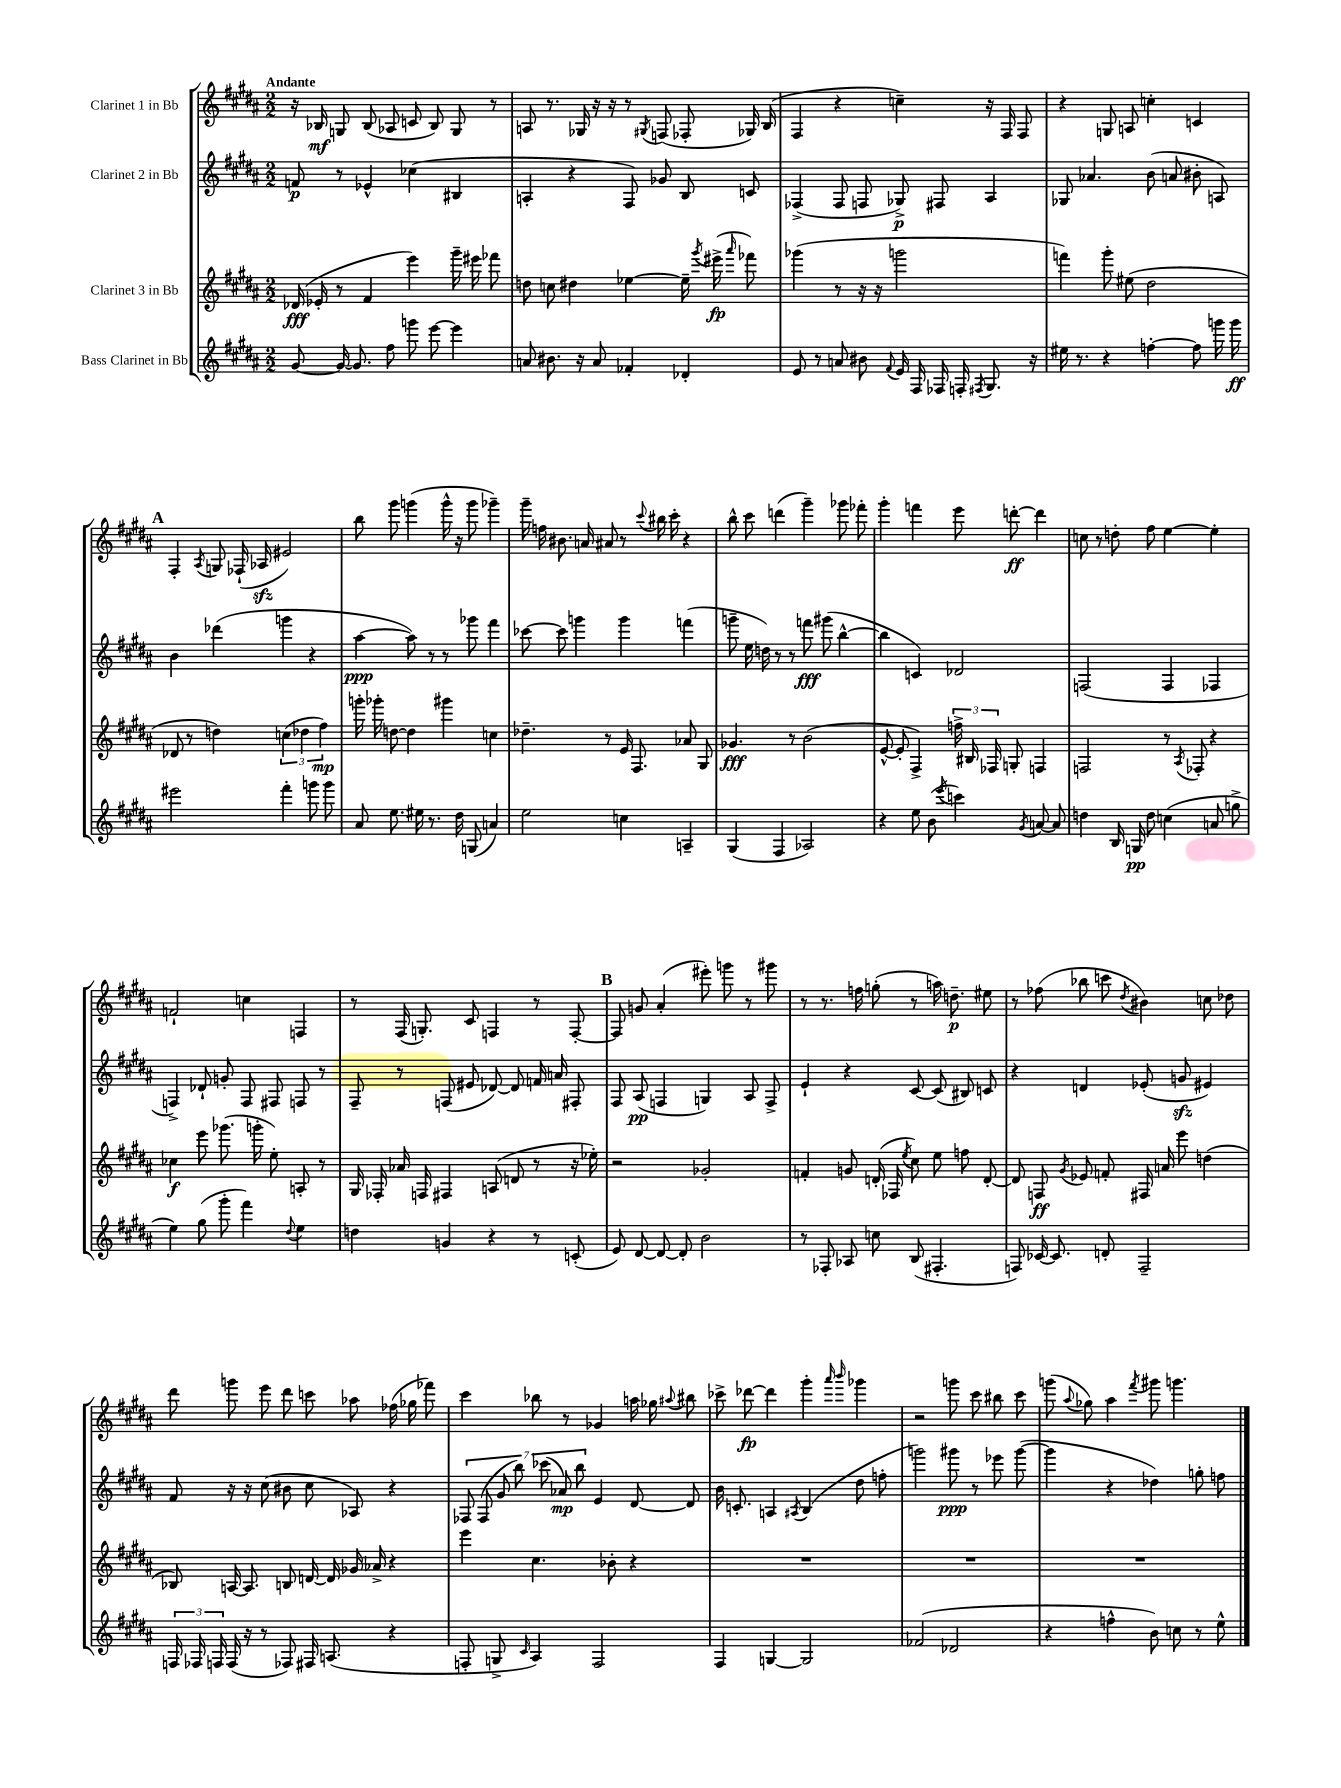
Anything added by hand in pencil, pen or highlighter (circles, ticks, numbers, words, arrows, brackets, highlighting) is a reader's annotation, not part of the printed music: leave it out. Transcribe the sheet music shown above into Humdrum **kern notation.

**kern	**kern	**kern	**kern
*staff4	*staff3	*staff2	*staff1
*clefG2	*clefG2	*clefG2	*clefG2
*k[f#c#g#d#a#]	*k[f#c#g#d#a#]	*k[f#c#g#d#a#]	*k[f#c#g#d#a#]
*M2/2	*M2/2	*M2/2	*M2/2
[8g#/	(16d-/	8f/	16r
.	16e-'/	.	16B-/
16g#/_	8r	8r	8G/
8.g#/]	.	.	.
.	4f#/	4e-^^/	(8B-/
8ff#\	.	.	8A-/
8ggg\	4eee\)	(4cc-\	8c/
[8eee\	.	.	8B-/)
4eee\]	16ggg#~\	4B#/	8G/
.	16eee#\	.	.
.	8fff-\	.	8r
=	=	=	=
8a/	8dd\	4A'/	8A/
8.b#\	8cc\	.	8.r
.	4dd#\	4r	.
16r	.	.	16G-/
8a/	.	.	16r
.	.	.	16r
4f-'/	[4ee-\	8F#/)	8r
.	.	.	8qG#/
.	.	8g-/	(8F/
4d-'/	16ee-~\]	8B/	8F-'/
.	8qggg#/	.	.
.	(16eee#^\	.	.
.	16qqaaa#/	.	.
.	8fff-\)	8c/	16G-/)
.	.	.	(16B/
=	=	=	=
8e/	(4ggg-\	(4F-^/	4F#/
8r	.	.	.
8a/	8r	8F-/	4r
8b#\	16r	8F/	.
.	16r	.	.
8qqf#/	.	.	.
16e/	2ggg\	8G-^/)	4cc~\)
16F#/	.	.	.
16F-/	.	8F#/	.
16F'/	.	.	.
8qF#/	.	.	.
8.G#/	.	4A#/	16r
.	.	.	16F#/
.	.	.	8F#/
16r	.	.	.
=	=	=	=
16ee#\	4fff\)	8G-/	4r
8.r	.	.	.
.	.	4.a-/	.
4r	8ggg#'\	.	8G/
.	(8ee#\	.	8A/
[4ff'\	2dd#\	(8b\	4cc'\
.	.	8a/	.
8ff\]	.	8b#'\	4c/
16ggg\	.	8A/)	.
16ggg\	.	.	.
=	=	=	=
2eee#\	8d-/	4b\	4F#'/
.	8r	.	.
.	.	.	8qA#/
.	4dd\)	(4ddd-\	8G/
.	.	.	(16F-`/
.	.	.	16A-/
4fff#'\	(6cc\	4ggg\	2e#/)
.	6dd-\	.	.
8ggg\	.	4r	.
.	6ff#\)	.	.
8ggg\	.	.	.
=	=	=	=
8a#/	16ggg'\	[4aa#\	8bb\
.	16ggg-'\	.	.
8.ee\	[8dd\	.	8ggg#\
.	4dd\]	8aa#\])	(4ggg\
16ee#\	.	.	.
8.r	.	8r	.
.	4ggg#\	8r	16ggg^^\
16dd#\	.	.	16r
(8G/	.	8ggg-\	8ggg\
4a/)	4cc\	4fff#\	4ggg-~\)
=	=	=	=
2ee\	4.dd-~\	[8ccc-\	16ggg#~\
.	.	.	16ff\
.	.	8ccc-\]	8.b#\
.	.	4ggg\	.
.	.	.	16a/
.	8r	.	8a#/
4cc\	16e/	4ggg\	8r
.	8.F#/	.	.
.	.	.	8qqccc#/
.	.	.	16bb#\
.	.	.	16ccc#'\
4A~/	8a-/	(4fff\	4r
.	8G#/	.	.
=	=	=	=
(4G#/	4.g-/	8ggg~\	8bb^^\
.	.	16ee\	8ccc#\
.	.	16dd\)	.
4F#/	.	8r	(4ddd\
.	8r	8r	.
2A-/)	(2b\	8fff\	4ggg#~\)
.	.	(8ggg#\	.
.	.	[4bb^^\	8ggg-\
.	.	.	8fff-'\
=	=	=	=
4r	[8e^^/	4bb\]	4ggg#'\
.	8e'/]	.	.
8ee\	4F#^/)	4c/)	4fff\
(8b\	.	.	.
8qeee/	.	.	.
4ccc\)	24ff^\	2d-/	8eee\
.	24B#/	.	.
.	24F-/	.	.
.	8G'/	.	[8ddd'\
8qg#/	.	.	.
[8a/	4F/	.	4ddd\]
8a/]	.	.	.
=	=	=	=
4dd\	2F/	(2F/	8cc\
.	.	.	8r
16B/	.	.	8dd'\
16G/	.	.	.
8dd\	.	.	8ff#\
(4cc\	8r	4F/	[4ee\
.	8qA#/	.	.
.	8F-'/	.	.
8a/	4r	4F-/	4ee'\]
8gg^\	.	.	.
=	=	=	=
4ee\)	4cc-\	4F^/)	2f`/
(8gg#\	8eee\	8d-`/	.
8ggg#'\	(8.ggg-\	8g'/	.
4fff#\)	.	8F/	4cc\
.	16ggg'\	.	.
.	8ee'\)	8F#/	.
8qqdd#/	.	.	.
4ee\	8A'/	8F/	4F/
.	8r	8r	.
=	=	=	=
4dd\	16G#/	8F#~/	8r
.	16F-'/	.	.
.	16a-/	8r	(16F#/
.	16F/	.	8.G'/)
4g/	4F#/	(8F/	.
.	.	8e#/	8c#/
4r	(8A/	[8d-/)	4F/
.	8d/	8d-/]	.
8r	8r	16f/	8r
.	.	16a/	.
(8c'/	16r	8F#'/	[8F'/
.	16ee-'\)	.	.
=	=	=	=
8e/)	2r	8F#/	8F/]
[8d#/	.	(8A#/	8g/
8d#/_	.	4F/	(4a#'/
8d#'/]	.	.	.
2b\	2g-'/	4G/)	8eee#'\)
.	.	.	8ggg\
.	.	8A#/	8r
.	.	8F^/	8ggg#\
=	=	=	=
8r	4f'/	4e`/	8r
8F-'/	.	.	8.r
8A-/	8g/	4r	.
.	.	.	16ff\
8cc\	(16d'/	.	(8gg'\
.	16F-/	.	.
.	8qee/	.	.
(8B/	8cc#\)	[8c#/	8r
4.F#'/	8ee\	(8c#/]	16aa\)
.	.	.	8.dd~\
.	8ff\	8B#/)	.
.	[8d'/	8c/	8ee#\
=	=	=	=
8F/)	8d/]	4r	8r
[16c-/	8F/	.	(8ff-\
8.c-/]	.	.	.
.	8qg#/	.	.
.	8e-/	4d/	8bb-\
8d'/	8f'/	.	8ccc\
.	.	.	8qdd#/
2F~/	16F#/	(8e-'/	4b#\)
.	16a/	.	.
.	8eee\	8g/	.
.	(4dd\	4e#/)	8cc\
.	.	.	8dd-\
=	=	=	=
24F/	8B-/)	8f#/	8ddd#\
24F-/	.	.	.
24F/	.	.	.
(16F/	[16A/	16r	8ggg\
16r	8.A/]	16r	.
8r	.	(8cc#\	8eee\
8F-/)	8B/	8b#\	8ddd#\
16F#/	[16d/	8cc#\	8ccc\
(8.A/	16d/]	.	.
.	16g-/	8A-/)	8aa-\
.	16a-^/	.	.
4r	4r	4r	(16ff-\
.	.	.	16gg-\
.	.	.	8fff-\)
=	=	=	=
8F'/	4eee\	14F-/	4ccc#\
.	.	(14F-/	.
8G^/	.	.	.
.	.	14g#/	.
.	.	14bb\)	.
16qqc#/	.	.	.
4A#/)	4.cc#\	.	8bb-\
.	.	(14ccc-\	.
.	.	14a-/)	.
.	.	.	8r
.	.	14bb\	.
2F/	.	4e/	4g-/
.	8b-'\	.	.
.	4r	[8d#/	16aa\
.	.	.	16gg-\
.	.	.	8qqaa#/
.	.	8d#/]	8bb#\
=	=	=	=
4F#/	1r	16b\	8ccc-^\
.	.	8.c'/	.
.	.	.	[8ddd-\
[4G/	.	4A/	4ddd-\]
.	.	8qA#/	.
2G/]	.	(4B/	4ggg#'\
.	.	.	16qqaaa#/
.	.	.	16qqbbb/
.	.	8dd#\	4ggg-\
.	.	8ff'\	.
=	=	=	=
(2f-/	1r	2ggg\)	2r
2d-/	.	8ggg#\	8ggg\
.	.	8r	8ccc#\
.	.	8eee-\	8bb#\
.	.	([8ggg#\	8ccc#\
=	=	=	=
4r	1r	4ggg#\]	(8ggg\
.	.	.	8qqaa#/
.	.	.	8gg-\)
4ff^^\	.	4r	4aa#\
.	.	.	8qfff#/
8b\)	.	4dd-\)	8ggg#\
8cc\	.	.	4.ggg\
8r	.	8gg'\	.
8ee^^\	.	8ff\	.
==	==	==	==
*-	*-	*-	*-
